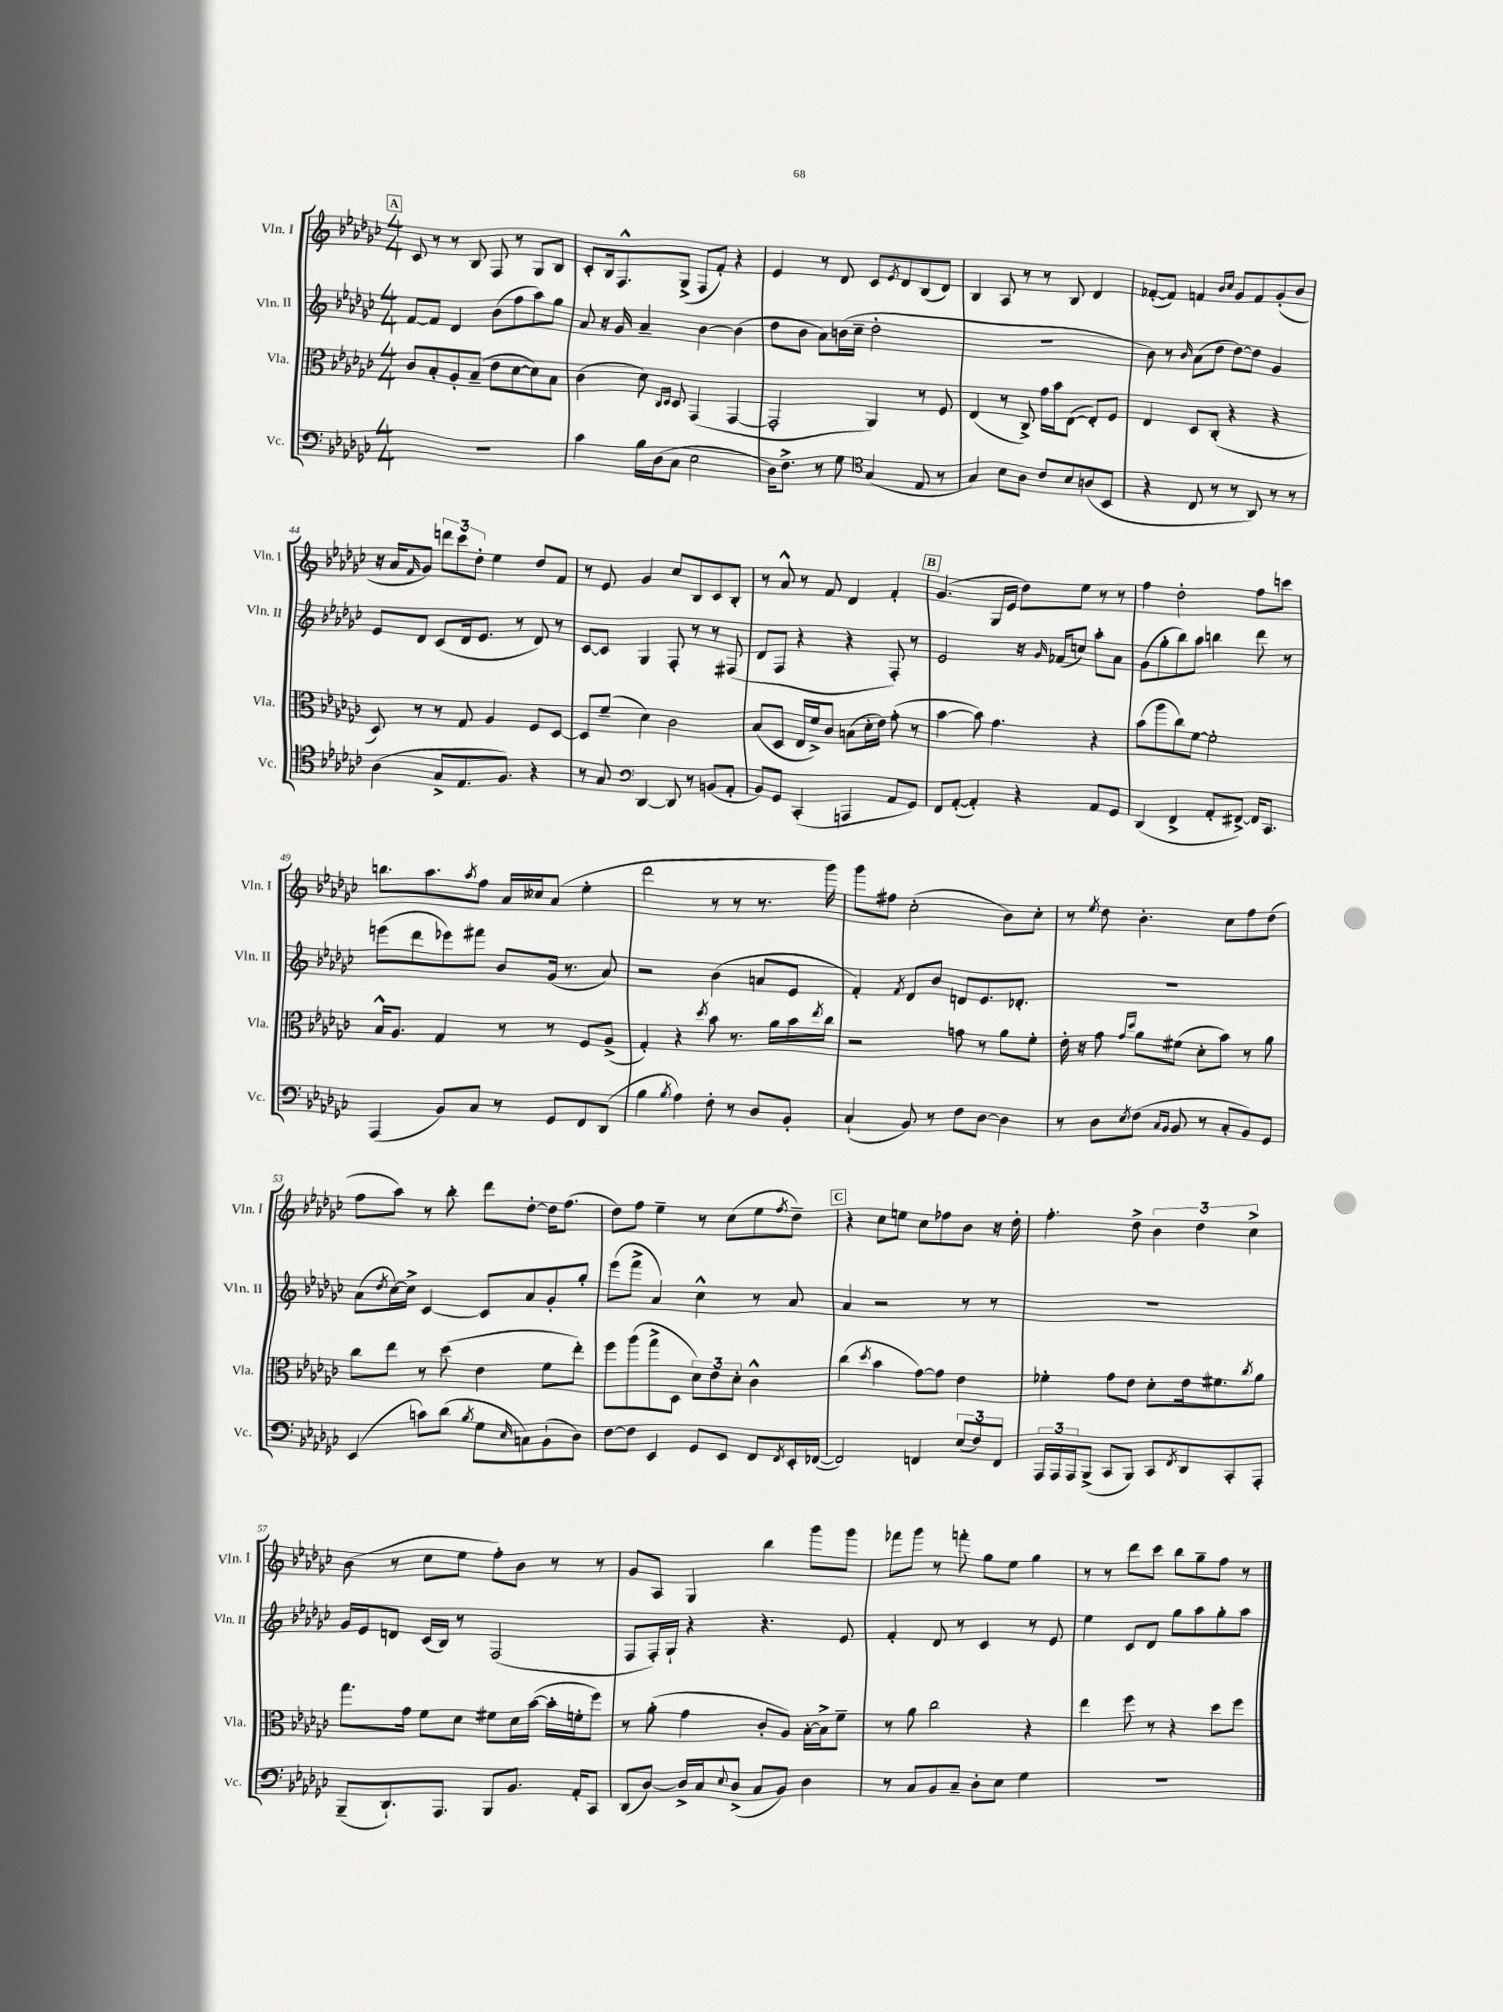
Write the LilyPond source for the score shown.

<<
\new StaffGroup <<
\new Staff = "s0" \with { instrumentName = "Vln. I" shortInstrumentName = "Vln. I" } {
    \clef treble \key ges \major \numericTimeSignature \time 4/4
    \mark \markup { \box "A" } ces'8 r8 r8 bes8 f8 r8 ges8 bes8 |
    ces'8-. bes16 f8.-^ ges8->( f8 f'8-.) r4 |
    ees'4 r8 des'8 ces'8 \acciaccatura { ees'8 } des'8 bes8( des'8) |
    bes4 aes8 r8 r8 bes8 des'4 |
    fes'8~-.( fes'8) f'4 \grace { bes'16 ces''16 } ges'8 f'8 ges'8-.( bes'8 |
    r16 aes'16 \grace { f'16 } ges'8) \tuplet 3/2 { d'''8 ces'''8 des''8-. } ees''4 des''8 f'8 |
    r8 ees'8 ges'4 ces''8 bes8 ces'8 bes8-. |
    r8 aes'8-^ r8 f'8 des'4 f'4-. |
    \mark \markup { \box "B" } ges'4.( ges16 ees'16 des''8) ees''8 r8 r8 |
    f''4 des''2-. f''8 c'''8 |
    b''8. aes''8. \acciaccatura { aes''8 } f''8 aes'16 ceses''16 aes'8( ees''4-. |
    des'''2 r8 r8 r8. ges'''16) |
    ges'''8 fis''8 ces''2-.( bes'8) ces''8-. |
    r8 \acciaccatura { ees''8 } des''8 bes'4.-. ces''8 f''8 des''8( |
    f''8 aes''8) r8 bes''8-. des'''8 des''8~-. des''16 f''8.( |
    des''8) f''8 ees''4-- r8 ces''8( ees''8 \acciaccatura { f''8 } des''8--) |
    \mark \markup { \box "C" } r4 ces''8 e''8 ces''8 fes''8 bes'8 r16 des''16-. |
    f''4.-. des''8-> \tuplet 3/2 { bes'4 des''4 ces''4-> } |
    bes'8( r8 ces''8 ees''8 f''8-.) bes'8 r8 r8 |
    ges'8 aes8 ges4 bes''4 ges'''8 ges'''8 |
    fes'''8 ges'''8 r8 f'''8-. ges''8 ees''8 ges''4 |
    r8 r8 des'''8 ces'''8 bes''8 ges''8-- f''8 r8 \bar "|." |
}
\new Staff = "s1" \with { instrumentName = "Vln. II" shortInstrumentName = "Vln. II" } {
    \clef treble \key ges \major \numericTimeSignature \time 4/4
    \mark \markup { \box "A" } f'8~ f'8 des'4 bes'8( f''8 aes''8) ges''8 |
    aes'8 r16 ges'16 aes'4-- bes'4~ bes'4( |
    des''8 bes'8 aes'8) b'16( ces''16-- des''2-. |
    R1 |
    bes'8) r8 \grace { bes'16 } aes'8( des''8 des''8~) des''8 ges'4 |
    ees'8 des'8 ces'8( des'16 ees'8. r8 des'8) r8 |
    ces'8~ ces'8 ges4 f8-. r8 r8 fis8( |
    des'8 f8 r4 r4 f8-.) r8 |
    \mark \markup { \box "B" } ees'2 r16 \grace { ges'16 } fes'16( c''8) aes''8-. aes'8 |
    ges'8( ges''8-. bes''8) aes''8 b''4 des'''8 r8 |
    e'''8( des'''8 ees'''8) fis'''8 bes'8 ges'16( r8. aes'8) |
    r2 bes'4( a'8 ees'8 |
    f'4-.) \acciaccatura { f'8 } des'8 bes'8 d'8 ees'8. des'8.-. |
    R1 |
    aes'8( \acciaccatura { des''8 } ces''16~) ces''16-> ces'4~ ces'8 aes'8 ges'8-. ges''8-. |
    ees'''8( f'''8-> aes'4) ces''4-^ r8 aes'8 |
    \mark \markup { \box "C" } aes'4 r2 r8 r8 |
    R1 |
    ges'16 ees'16 d'8 ces'16( bes16) r8 f2( |
    f8 f16-.) ges16-! r4 r4. ees'8 |
    f'4-. des'8 r8 ces'4 r8 ees'8 |
    ees''4 ces'8 des'8 ges''8 aes''8 ges''8-. aes''8 \bar "|." |
}
\new Staff = "s2" \with { instrumentName = "Vla." shortInstrumentName = "Vla." } {
    \clef alto \key ges \major \numericTimeSignature \time 4/4
    \mark \markup { \box "A" } ces'8 bes8-. aes8-. bes8--( ees'8 des'8~ des'8) bes8 |
    ces'4( des'8) \grace { ces16 des16 } des8 ges,4( ges,4~ |
    ges,2-. aes,4) r8 f8 |
    ees4( r8 ces8->) ges'16 bes'16 ees8~( ees8-.) f8 |
    ees4 des8 ces8-.( r4 r4 |
    des8) r8 r8 ges8 aes4 f8 des8~ |
    des8 f'8--( des'4) ces'2 |
    bes8( des8 ees16 f'16->) ces'8 b8( des'16-. ees'16) ges'8-.( r8 |
    \mark \markup { \box "B" } bes'4~ bes'8) ges'4. r4 |
    bes'8( aes''8 ces''8) f'8~ f'2-. |
    bes16-^ aes8. ges4 r8 r8 f8 aes8->( |
    ges4-.) r4 \acciaccatura { des''8 } bes'8 r8. aes'16 bes'16 \acciaccatura { ees''8 } ces''16 |
    r2 g'8 r8 aes'8 f'8-. |
    ees'16-. r16 ges'8 \grace { ges'16 des''16 } aes'8 fis'8( des'8-. bes'8) r8 aes'8 |
    ces''8 ees''8 r8 des''8( ees'4 f'8 ees''8-.) |
    f''8 aes''8( ges''8-> des8 \tuplet 3/2 { des'8) ees'8 des'8-. } ces'4-^ |
    \mark \markup { \box "C" } ces''4( \acciaccatura { des''8 } bes'4 ges'8~) ges'8 ees'4 |
    fes'4-. ges'8 ees'8 des'8-. ees'16 fis'8. \acciaccatura { ces''8 } aes'8 |
    ges''8. ges'16 f'8 des'8 fis'8 des'16 bes'16~( bes'16-. f'16-. f''8) |
    r8 aes'8-.( ges'4 ces'8-. aes8) bes16~-. bes16-> f'8-- |
    r8 aes'8 ces''2 r4 |
    ees''4 f''8 r8 r4 des''8 f''8 \bar "|." |
}
\new Staff = "s3" \with { instrumentName = "Vc." shortInstrumentName = "Vc." } {
    \clef bass \key ges \major \numericTimeSignature \time 4/4
    \mark \markup { \box "A" } R1 |
    ces'4 bes16 des16( ces8 ees2 |
    des16) f8.-> r8 ges8 \clef tenor ges4( ees8 r8 |
    ges4) bes8 aes8 ces'8 bes8 a8( bes,8 |
    r4 ces8 r8 r8 aes,8) r8 r8 |
    aes4( ges8-> ees8. f8.) r4 |
    r8 ges8 \clef bass des,4~ des,8 r8 b,8( aes,8-. |
    bes,8) ges,8 ces,4-.( a,,4 aes,8 ges,8) |
    \mark \markup { \box "B" } f,8 aes,8~-.( aes,4-.) r4 aes,8 ges,8 |
    des,4( f,4-> aes,8-. fis,8~->) fis,16 ces,8. |
    aes,,4( bes,8) ces8 r8 ges,8 f,8 des,8( |
    bes4 \acciaccatura { bes8 } aes4) f8-. r8 des8 bes,8-. |
    ces4-!( bes,8) r8 f8 des8~ des4 |
    r8 des8 \acciaccatura { ees8 } f8( \grace { ces16 bes,16 } bes,8 r8 ces8-. bes,8) ges,8 |
    ees,4( c'8) des'8( \acciaccatura { bes8 } ges8 \grace { ees16 } c8) bes,8-!( des8) |
    f8~ f8 ees,4 ges,8 ees,8 f,8 \acciaccatura { f,8 } ees,16-. fes,16~( |
    \mark \markup { \box "C" } fes,2) f,4 \tuplet 3/2 { ees8( f8) f,8 } |
    \tuplet 3/2 { aes,,16 aes,,16 aes,,16 } bes,,8->( ces,8 bes,,8) ces,8 \acciaccatura { f,8 } des,8 ces,8-. aes,,8-. |
    bes,,8--( des,8.-!) aes,,8. bes,,8 bes,8. aes,16-. ces,8 |
    des,8( des8~) des16-> ces16 \appoggiatura { ees8 } des8->( ces8 bes,8) des4 |
    r8 ces8 bes,8 ces8-- des8-. ees8 ges4 |
    R1 \bar "|." |
}
>>
>>
\layout { \context { \Score currentBarNumber = #39 } }
